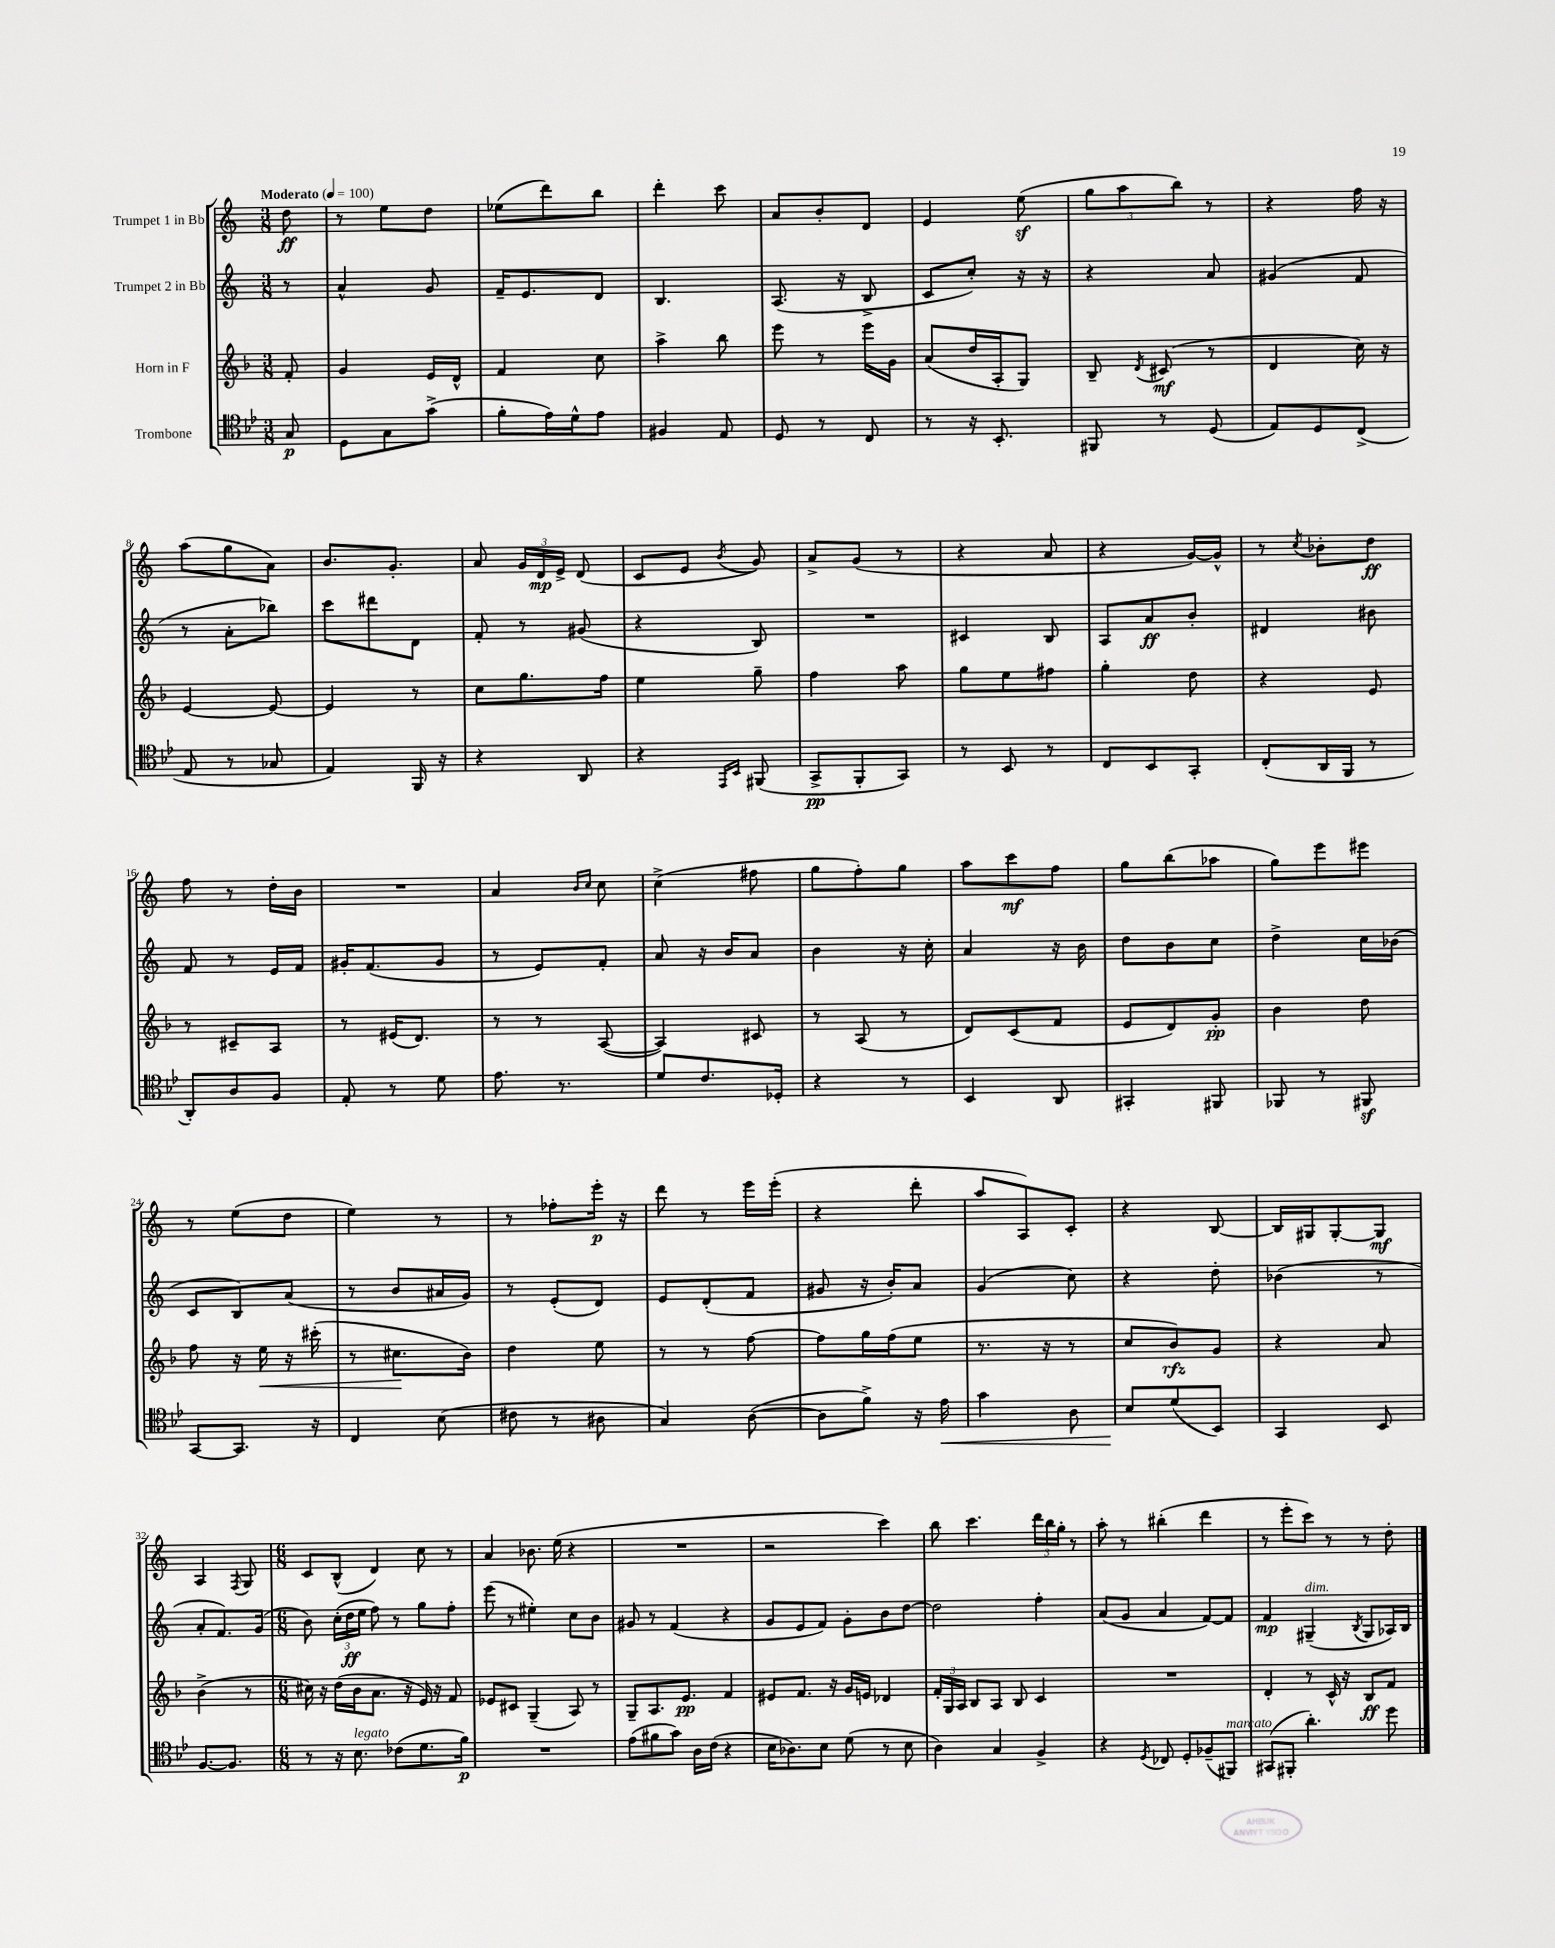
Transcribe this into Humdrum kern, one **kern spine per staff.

**kern	**kern	**kern	**kern
*staff4	*staff3	*staff2	*staff1
*clefC4	*clefG2	*clefG2	*clefG2
*k[b-e-]	*k[b-]	*k[]	*k[]
*M3/8	*M3/8	*M3/8	*M3/8
*MM100	*MM100	*MM100	*MM100
8G/	8f'/	8r	8dd\
=	=	=	=
8D\L	4g/	4a^^/	8r
8G\	.	.	8ee\L
(8g^\J	16e/LL	8g/	8dd\J
.	16d^^/JJ	.	.
=	=	=	=
8f'\L	4f/	16f~/LK	(8ee-\L
.	.	8.e/	.
16e-\L)	.	.	8ddd\)
16d^^\J	.	.	.
8e-\J	8cc\	8d/J	8bb\J
=	=	=	=
4F#/	4aa^\	4.B/	4ddd'\
8E-/	8bb-\	.	8ccc\
=	=	=	=
8D/	8eee\	(8.A/	8a/L
8r	8r	.	8b'/
.	.	16r	.
8C/	16eee\LL	8B^/	8d/J
.	16g\JJ	.	.
=	=	=	=
8r	(8a/L	8c/L	4e/
16r	16dd/L	8cc'/J)	.
8.BB-'/	16A'/J	.	.
.	8G/J)	16r	(8ee\
.	.	16r	.
=	=	=	=
8FF#/	8B-~/	4r	12gg\L
.	.	.	12aa\
.	8qd/	.	.
8r	(8c#/	.	.
.	.	.	12bb\J)
(8D/	8r	8a/	8r
=	=	=	=
8E-/L)	4d/	(4g#/	4r
8D/	.	.	.
(8C^/J	16cc\)	8f/	16ff\
.	16r	.	16r
=	=	=	=
8E-/	[4e/	8r	(8aa\L
8r	.	8a'\L	8gg\
8G-/	8e/_	8bb-\J)	8a\J)
=	=	=	=
4E-/)	4e/]	8ccc\L	8.b/L
.	.	8ddd#\	.
.	.	.	8.g'/J
16FF/	8r	8d\J	.
16r	.	.	.
=	=	=	=
4r	8cc\L	8f'/	8a/
.	8.gg\	8r	24g/LL
.	.	.	24d/
.	.	.	24e^/JJ
8AA/	.	(8g#/	(8d/
.	16ff\Jk	.	.
=	=	=	=
4r	4ee\	4r	8c/L
.	.	.	8e/J
16qqEE-/LL	.	.	.
16qqBB-/JJ	.	.	8qb/
(8FF#/	8gg~\	8B/)	8g/)
=	=	=	=
8GG^/L	4ff\	4.r	8a^/L
8FF'/	.	.	(8g/J
8GG/J)	8aa\	.	8r
=	=	=	=
8r	8gg\L	4c#/	4r
8BB-/	8ee\	.	.
8r	8ff#\J	8B/	8a/
=	=	=	=
8C/L	4gg'\	8A/L	4r
8BB-/	.	8a/	.
8GG'/J	8dd\	8b'/J	[16g/LL)
.	.	.	16g^^/]JJ
=	=	=	=
(8C'/L	4r	4d#/	8r
.	.	.	8qcc/
16AA/L	.	.	8b-'\L
16FF/JJ	.	.	.
8r	8e/	8b#\	8dd\J
=	=	=	=
8AA'/L)	8r	8f/	8ff\
8A/	8c#~/L	8r	8r
8F/J	8A/J	16e/LL	16dd'\LL
.	.	16f/JJ	16b\JJ
=	=	=	=
8E-'/	8r	16g#'/LK	4.r
.	.	(8.f/	.
8r	(16e#/LK	.	.
.	8.d/J)	.	.
8d\	.	8g#/J	.
=	=	=	=
8.e-\	8r	8r	4a/
.	8r	8e/L)	.
8.r	.	.	.
.	.	.	16qqb/LL
.	.	.	16qqcc/JJ
.	([8A/	8f'/J	8cc\
=	=	=	=
8d/L	4A/])	8a/	(4cc^\
8.c/	.	16r	.
.	.	16b/LK	.
.	8c#/	8a/J	8ff#\
16D-'/Jk	.	.	.
=	=	=	=
4r	8r	4b\	8gg\L
.	(8A/	.	8ff'\)
8r	8r	16r	8gg\J
.	.	16cc'\	.
=	=	=	=
4BB-/	8d/L)	4a/	8aa\L
.	(8c/	.	8ccc\
8AA/	8f/J	16r	8ff\J
.	.	16b\	.
=	=	=	=
4GG#'/	8e/L	8dd\L	8gg\L
.	8d/)	8b\	(8bb\
8FF#/	8g'/J	8cc\J	8aa-\J
=	=	=	=
8FF-/	4b-\	4dd^\	8gg\L)
8r	.	.	8eee\
8FF#/	8dd\	16cc\LL	8eee#\J
.	.	(16b-\JJ	.
=	=	=	=
[8GG/L	8ff\	8c/L	8r
8.GG/]J	16r	8B/)	(8ee\L
.	16ee\	.	.
.	16r	(8a/J	8dd\J
16r	(16ccc#'\	.	.
=	=	=	=
4C/	8r	8r	4ee\)
.	8.cc#\L	8b/L	.
(8B-\	.	16a#/L	8r
.	16b-\Jk)	16g/JJ)	.
=	=	=	=
8c#\	4dd\	8r	8r
8r	.	(8e'/L	8ff-'\L
8A#\	8ee\	8d/J)	16eee'\Jk
.	.	.	16r
=	=	=	=
4G/)	8r	8e/L	8ddd\
.	8r	(8d'/	8r
([8A\	[8ff\	8f/J	16eee\LL
.	.	.	(16eee'\JJ
=	=	=	=
8A\]L	8ff\]L	8g#/	4r
8f^\J)	16gg\L	16r	.
.	(16ff\J	16b'/LK)	.
16r	8ee\J	8a/J	8ddd'\
16e-\	.	.	.
=	=	=	=
4g\	8.r	(4g/	8aa/L
.	.	.	8A/)
.	16r	.	.
8A\	8r	8cc\)	8c'/J
=	=	=	=
8B-/L	8cc/L	4r	4r
(8d/	8b-/)	.	.
8BB-/J)	8g/J	8dd'\	[8B/
=	=	=	=
4GG/	4r	(4b-\	16B/]LL
.	.	.	16G#/J
.	.	.	[8G#'/
8BB-/	8a/	8r	8G#/]J
=	=	=	=
[8.F/L	(4b-^\	8a'/L	4A/
.	.	8.f/)	.
8.F/]J	.	.	.
.	.	.	8qF/
.	8r	.	8G/
.	.	(16g/Jk	.
=	=	=	=
*M6/8	*M6/8	*M6/8	*M6/8
8r	16cc#\)	8b\)	8c/L
.	16r	.	.
16r	(16dd\LL	(24cc'\LL	(8B^^/J
.	.	24dd\	.
8.B-\	16b-\J	.	.
.	.	24ee\JJ	.
.	8.a\J	8ff\)	4d/)
(8c-\L	.	8r	.
.	16r	.	.
8.d\	16e/)	8gg\L	8cc\
.	16r	.	.
.	8f/	8ff'\J	8r
16f\Jk)	.	.	.
=	=	=	=
2.r	8e-/L	(8eee\	4a/
.	8c#/J	8r	.
.	(4G~/	4ee#'\)	8.b-\
.	.	.	(16ee\
.	8A/)	8cc\L	4r
.	8r	8b\J	.
=	=	=	=
(8e-\L	8G~/L	8g#/	2.r
8f#\	8.A/	8r	.
8g\J)	.	(4f/	.
.	8.e/J	.	.
16A\LL	.	.	.
(16c\JJ	.	.	.
4r	4f/	4r	.
=	=	=	=
16B-\LK	8e#/L	8g/L	2r
8.A-\)	.	.	.
.	8.f/J	8e/	.
8B-\J	.	8f/J)	.
.	16r	.	.
(8d\	16g/LL	8g'\L	.
.	16e/JJ	.	.
8r	4d-/	8b\	4ccc\)
8B-\	.	[8dd\J	.
=	=	=	=
4A\)	24f'/LL	2dd\]	8bb\
.	24G/	.	.
.	24A/JJ	.	.
.	8B-/L	.	4.ccc\
4G/	8A/J	.	.
.	8B-/	.	.
4F^/	4c/	4ff'\	24ddd\LL
.	.	.	24bb\
.	.	.	24gg'\JJ
.	.	.	8r
=	=	=	=
4r	2.r	(8a/L	8aa'\
.	.	8g/J	8r
8qD/	.	.	.
8C-/	.	4a/	(4bb#'\
8D'/L	.	.	.
(8F-~/	.	[8f/L)	4ddd\
8FF#/J)	.	8f/]J	.
=	=	=	=
(8GG#/L	4d'/	4f/	8r
8FF#'/J	.	.	8eee'\L
4.a'\)	8r	(4G#~/	8ccc\J)
.	16c^^/	.	8r
.	16r	.	.
.	.	8qB/	.
.	8B-/L	8G#/L	8r
8dd\	8f/J	16A-/L)	8dd'\
.	.	16B/JJ	.
==	==	==	==
*-	*-	*-	*-
